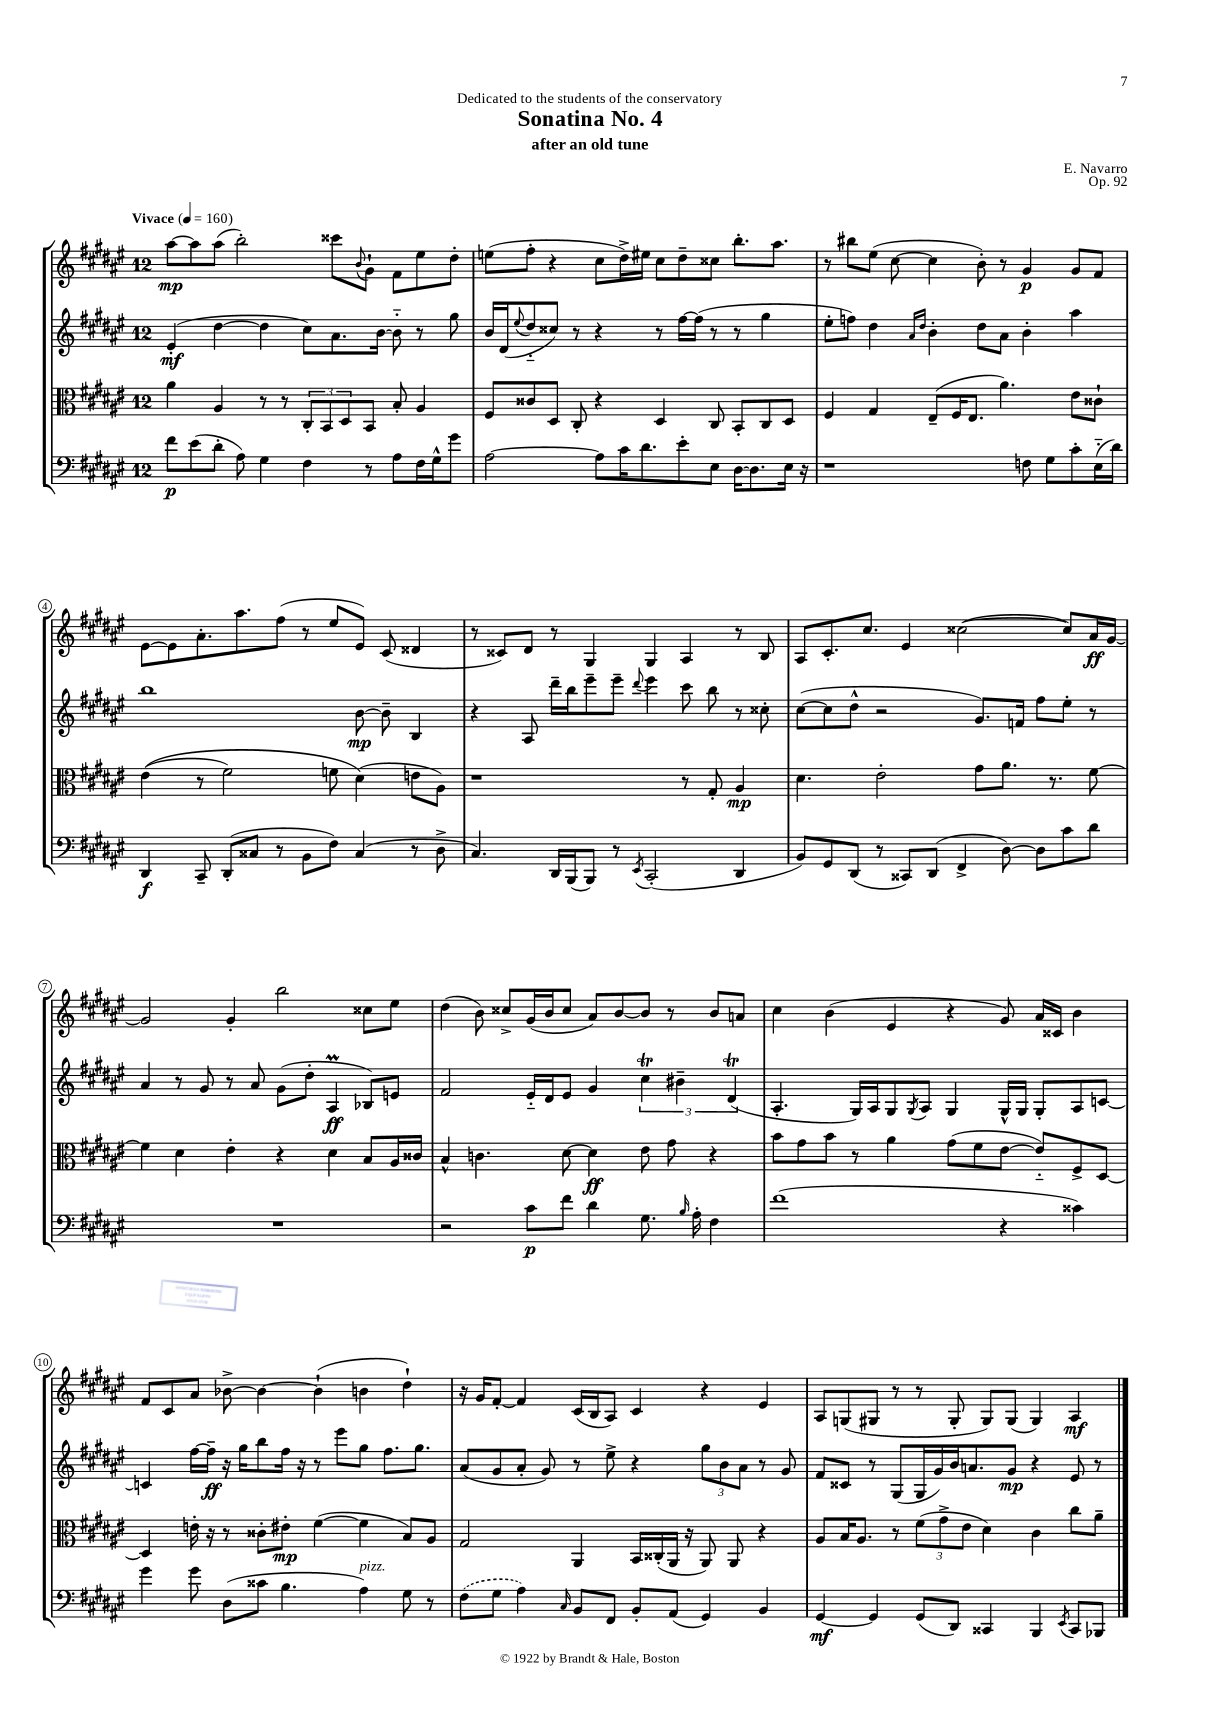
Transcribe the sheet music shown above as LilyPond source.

\header { title = "Sonatina No. 4" composer = "E. Navarro" subtitle = "after an old tune" dedication = "Dedicated to the students of the conservatory" opus = "Op. 92" }
<<
\new StaffGroup <<
\new Staff = "s0" {
    \clef treble \key fis \major \once \override Staff.TimeSignature.style = #'single-digit \time 12/8 \tempo "Vivace" 4 = 160
    ais''8~\mp ais''8 ais''8( b''2-.) cisis'''8 \appoggiatura { b'8 } gis'8-! fis'8 eis''8 dis''8-. |
    e''8( fis''8-. r4 cis''8 dis''16->) eis''16 cis''8 dis''8-- cisis''8 b''8.-. ais''8. |
    r8 bis''8 eis''8( cis''8~ cis''4 b'8-.) r8 gis'4\p gis'8 fis'8 |
    eis'8~ eis'8 ais'8.-. ais''8. fis''8( r8 eis''8 eis'8) cis'8( disis'4 |
    r8 cisis'8) dis'8 r8 gis4 gis4 ais4 r8 b8 |
    ais8 cis'8.-. cis''8. eis'4 cisis''2~( cisis''8) ais'16\ff gis'16~ |
    gis'2 gis'4-. b''2 cisis''8 eis''8 |
    dis''4( b'8) cisis''8-> gis'16( b'16 cisis''8 ais'8) b'8~ b'8 r8 b'8 a'8 |
    cis''4 b'4( eis'4 r4 gis'8) ais'16 cisis'16 b'4 |
    fis'8 cis'8 ais'8 bes'8~-> bes'4~ bes'4-!( b'4 dis''4-!) |
    r16 gis'16 fis'8~-. fis'4 cis'16( b16 ais8) cis'4 r4 eis'4 |
    ais8 g8( gis8 r8 r8 gis8-. gis8) gis8( gis4) ais4\mf \bar "|." |
}
\new Staff = "s1" {
    \clef treble \key fis \major \once \override Staff.TimeSignature.style = #'single-digit \time 12/8
    eis'4-.\mf( dis''4~ dis''4 cis''8) ais'8. b'16~ b'8-_ r8 gis''8 |
    b'16 dis'16( \appoggiatura { eis''8 } dis''8-_ cisis''8) r8 r4 r8 fis''16~ fis''16( r8 r8 gis''4 |
    eis''8-. f''8) dis''4 \grace { ais'16 dis''16 } b'4-. dis''8 ais'8 b'4-. ais''4 |
    b''1 b'8~\mp b'8-- b4 |
    r4 ais8 dis'''16-- b''16 eis'''8-- eis'''8-- \appoggiatura { dis'''8 } eis'''4 cis'''8 b''8 r8 cisis''8-. |
    cis''8~( cis''8 dis''8-^ r2 gis'8.) f'16 fis''8 eis''8-. r8 |
    ais'4 r8 gis'8 r8 ais'8 gis'8( dis''8-. ais4\prall\ff bes8) e'8 |
    fis'2 eis'16-_ dis'16 eis'8 gis'4 \tuplet 3/2 { cis''4\trill bis'4-- dis'4\trill( } |
    ais4.-. gis16) ais16 gis8 \acciaccatura { gis8 } ais8 gis4 gis16-^ gis16 gis8-. ais8 c'8~ |
    c'4 fis''16~ fis''16--\ff r16 gis''16 b''8 fis''16 r16 r8 eis'''8 gis''8 fis''8. gis''8. |
    ais'8( gis'8 ais'8-. gis'8) r8 eis''8-> r4 \tuplet 3/2 { gis''8 b'8 ais'8 } r8 gis'8 |
    fis'8 cisis'8 r8 gis8( gis16 gis'16) b'16 a'8. gis'8\mp r4 eis'8 r8 \bar "|." |
}
\new Staff = "s2" {
    \clef alto \key fis \major \once \override Staff.TimeSignature.style = #'single-digit \time 12/8
    ais'4 ais4 r8 r8 \tuplet 3/2 { cis8-. b,8 dis8 } b,8 b8-. ais4 |
    fis8 cisis'8 dis8 cis8-. r4 dis4 cis8 b,8-. cis8 dis8 |
    fis4 gis4 eis8--( fis16 eis8. ais'4.) eis'8 cisis'8-! |
    eis'4(\( r8 fis'2) f'8 dis'4(\) e'8 ais8) |
    r1 r8 gis8-. ais4\mp |
    dis'4. eis'2-. gis'8 ais'8. r8. fis'8~ |
    fis'4 dis'4 eis'4-. r4 dis'4 b8 ais16 cisis'16 |
    b4-^ c'4. dis'8~ dis'4\ff eis'8 gis'8 r4 |
    b'8 gis'8 b'8 r8 ais'4 gis'8( fis'8 eis'8~ eis'8-_) fis8-> dis8~ |
    dis4 e'16-. r16 r8 cisis'8-. eis'8-.\mp fis'4~( fis'4 b8) ais8 |
    gis2 ais,4 b,16 cisis16-.( ais,16 r16 ais,8) ais,8 r4 |
    ais8 b16 ais8. r8 \tuplet 3/2 { fis'8( gis'8-> eis'8 } dis'4) cis'4 cis''8 ais'8-- \bar "|." |
}
\new Staff = "s3" {
    \clef bass \key fis \major \once \override Staff.TimeSignature.style = #'single-digit \time 12/8
    fis'8\p eis'8( dis'8-. ais8) gis4 fis4 r8 ais8 fis16 gis16-^ gis'8 |
    ais2~ ais8 cis'16 dis'8. eis'8-. eis8 dis16~ dis8. eis16 r16 |
    r1 f8 gis8 cis'8-. eis16-_( dis'16) |
    dis,4\f cis,8-- dis,8-.( cisis8 r8 b,8 fis8) cisis4( r8 dis8-> |
    cis4.) dis,16 b,,16( b,,8) r8 \acciaccatura { eis,8 } cis,2-.( dis,4 |
    b,8) gis,8 dis,8( r8 cisis,8) dis,8( fis,4-> dis8~) dis8 cis'8 dis'8 |
    R1. |
    r2 cis'8\p fis'8 dis'4 gis8. \grace { b16 } ais16-. fis4 |
    fis'1( r4 cisis'4) |
    gis'4 gis'8 dis8( cisis'8 b4. ais4^\markup { \italic "pizz." }) gis8 r8 |
    \once \slurDashed fis8( gis8 ais4) \grace { cis16 } b,8 fis,8 b,8-. ais,8( gis,4) b,4 |
    gis,4~\mf gis,4 gis,8( dis,8) cisis,4 b,,4 \acciaccatura { eis,8 } cisis,8 bes,,8 \bar "|." |
}
>>
>>
\layout { \context { \Score \override BarNumber.stencil = #(make-stencil-circler 0.1 0.3 ly:text-interface::print) } }
